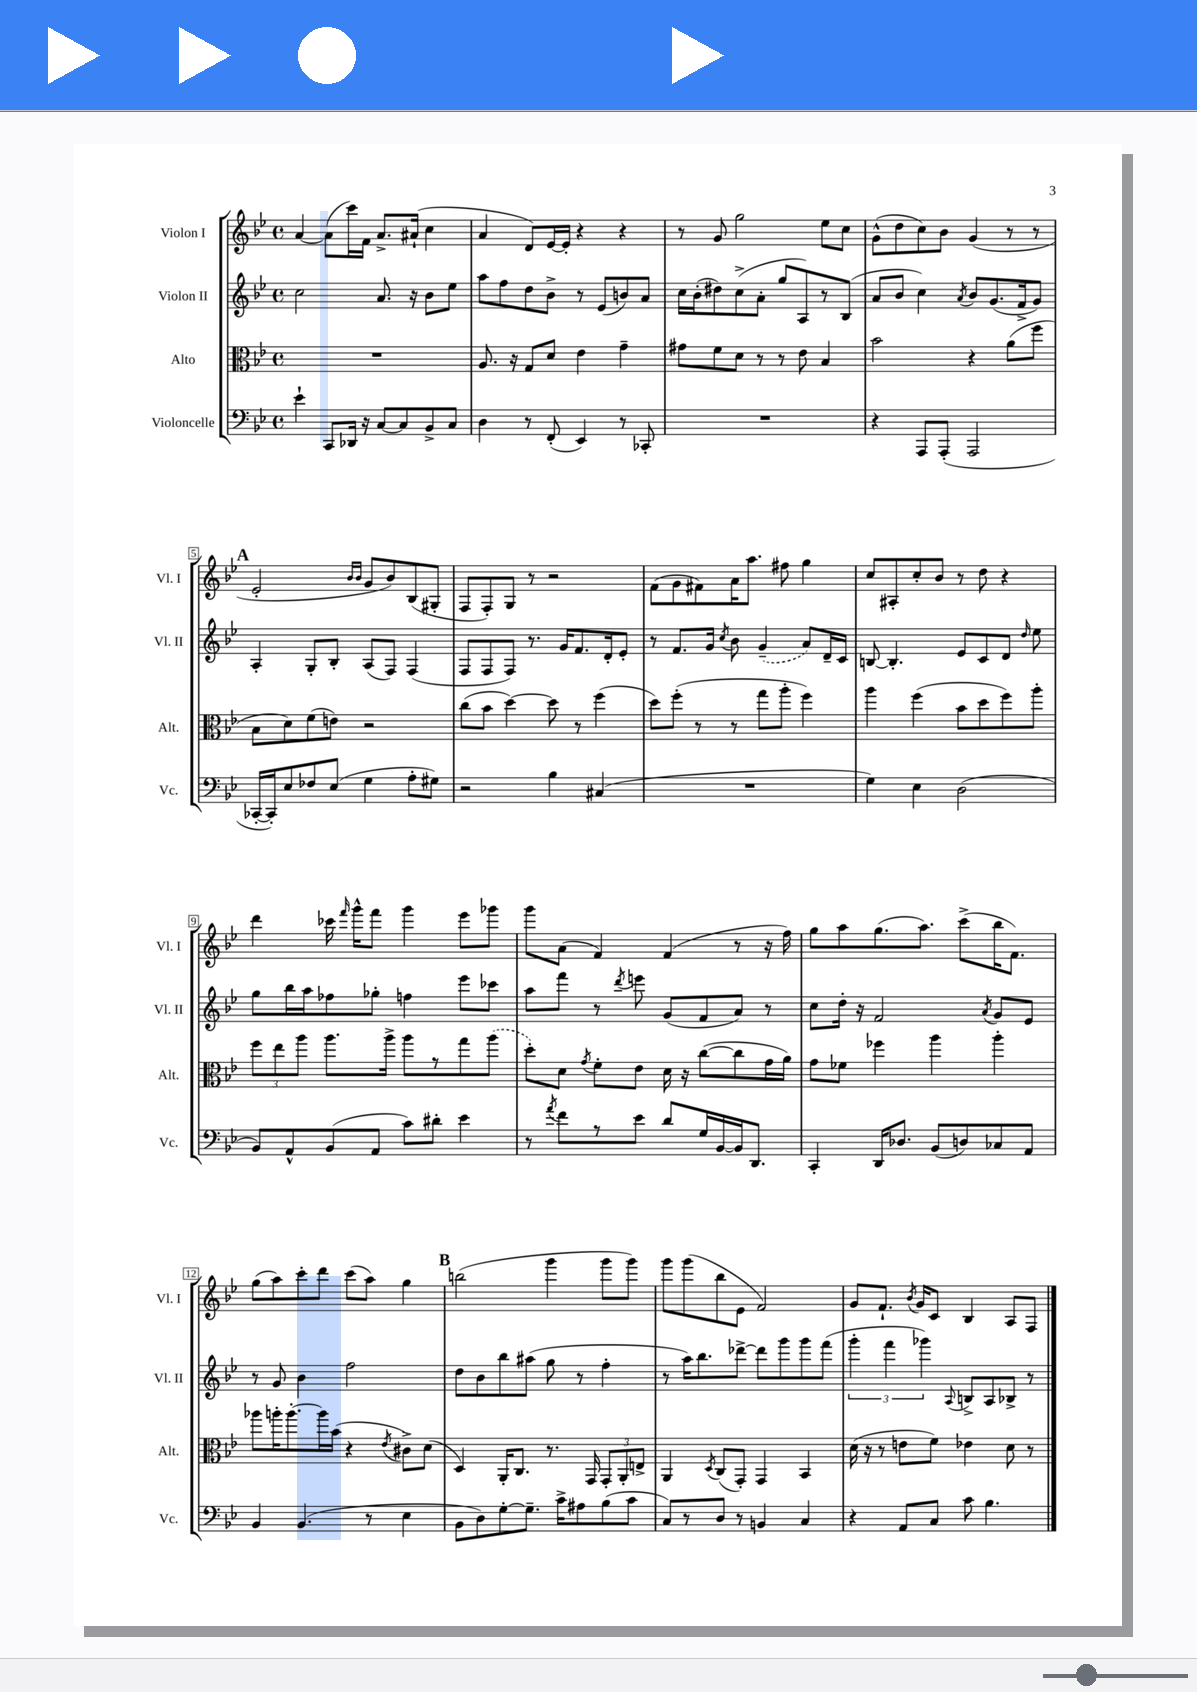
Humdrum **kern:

**kern	**kern	**kern	**kern
*part4	*part3	*part2	*part1
*staff4	*staff3	*staff2	*staff1
*I"Violoncelle	*I"Alto	*I"Violon II	*I"Violon I
*I'Vc.	*I'Alt.	*I'Vl. II	*I'Vl. I
*clefF4	*clefC3	*clefG2	*clefG2
*k[b-e-]	*k[b-e-]	*k[b-e-]	*k[b-e-]
*M4/4	*M4/4	*M4/4	*M4/4
*met(c)	*met(c)	*met(c)	*met(c)
=1	=1	=1	=1
4e-`\	1r	2cc\	[4a/
8CC/L	.	.	(8a\L]
16DD-X/Jk	.	.	16ccc\L)
16r	.	.	16f\JJ
[8C/L	.	8.a/	8.a^/L
8C/]	.	.	.
.	.	16r	(16a#X`/Jk
8BB-^/	.	8b-\L	4cc\
8C/J	.	8ee-\J	.
=2	=2	=2	=2
4D\	8.A/	8aa\L	4a/
.	.	8ff\	.
.	16r	.	.
8r	8G/L	8dd\	8d/L)
(8FF'/	8d/J	8b-^\J	[16e-/L
.	.	.	16e-'/JJ]
4EE-/)	4e-\	8r	4r
.	.	(8e-/L	.
8r	4g~\	8bn/)	4r
8CC-X'/	.	8a/J	.
=3	=3	=3	=3
1r	8g#X\L	16cc\LL	8r
.	.	(16b-'\J	.
.	8f\	8dd#X\)	8g/
.	8d\J	(8cc^\	2gg\
.	8r	8a'\J	.
.	8r	8gg/L	.
.	8e-\	8A/)	.
.	4B-/	8r	8ee-\L
.	.	(8B-/J	8cc\J
=4	=4	=4	=4
4r	2b-\	8a/L	(8g^^\L
.	.	8b-/J	8dd\
8AAA/L	.	4cc\)	8cc\)
(8AAA'/J	.	.	8b-\J
.	.	8qa/	.
2AAA/	4r	8b-/L	(4g/
.	.	(8.g/	.
.	(8a\L	.	8r
.	.	16f^/k	.
.	8ff\J	8g/J)	8r
!!LO:LB:g=z
!!LO:REH:place=s1:t=A
=5	=5	=5	=5
[16CC-X'/LL	8B-\L	4A'/	2e-'/
16CC-'/J])	.	.	.
8E-/	8d\)	.	.
8F-X/	(8f\	8G'/L	.
(8E-/J	8en\J)	8B-'/J	.
.	.	.	16qqb-/LL
.	.	.	16qqb-/JJ
4G\	2r	(8A/L	8g/L
.	.	8F/J)	8b-/)
8A'\L	.	(4F/	(8B-/
8G#X\J)	.	.	8G#X'/J
=6	=6	=6	=6
2r	(8cc\L	8F/L	8F/L
.	8b-\J	8F/	8F'/)
.	[4dd\)	8F/J)	8G/J
.	.	8.r	8r
4B-\	8dd\]	.	2r
.	.	16g/KL	.
.	8r	8.f/	.
(4C#X/	(4ff\	.	.
.	.	16d'/k	.
.	.	8e-'/J	.
=7	=7	=7	=7
1r	8dd\L)	8r	(8f\L
.	(8ff'\J	8.f/L	8g\
.	8r	.	8f#X\)
.	.	16g/Jk	.
.	.	8qcc/	.
.	8r	8b-\	16a\K
.	.	.	8.aa\J
.	8gg\L	(4g~/	.
.	8aa'\J	.	8ff#X\
.	4ff\)	8a/L)	4gg\
.	.	16d~/L	.
.	.	16c/JJ	.
=8	=8	=8	=8
4G\)	4aa\	[8Bn/	8cc/L
.	.	4.B'/]	8A#X'/
4E-\	(4ff\	.	8cc'/
.	.	.	8b-/J
(2D\	8b-\L	8e-/L	8r
.	8dd\	8c/	8dd\
.	8ff\)	8d/J	4r
.	.	16qqdd/	.
.	8aa'\J	8ee-\	.
!!LO:LB:g=z
=9	=9	=9	=9
8BB-/L)	12ff\L	8gg\L	4ddd\
.	12ee-\	.	.
8AA^^/	.	16bb-\L	.
.	12aa\J	.	.
.	.	16aa\J	.
(8BB-/	8.aa\L	8ff-X\	16ccc-X\
.	.	.	16qqfff/
.	.	.	16ggg^^\KL
8AA/J	.	8gg-X'\J	8fff\J
.	16aa^\Jk	.	.
8c\L)	8aa\L	4ffn\	4ggg\
8d#X'\J	8r	.	.
4e-\	8gg\	8eee-\L	8eee-\L
.	(8aa\J	8ccc-X\J	8ggg-X\J
=10	=10	=10	=10
8r	8dd'\L)	8aa\L	8ggg\L
8qa/	.	.	.
8f\L	8d\J	8fff\J	(8a\J
.	8qg/	.	.
8r	8f'\L	8r	4f/)
.	.	8qddd/	.
8e-\J	8e-\J	8eeen\	.
8d/L	16d\	(8g/L	(4f/
.	16r	.	.
16G/L	([8cc\L	8f/	.
[16BB-/	.	.	.
16BB-/J]	8cc\]	8a/J)	8r
8.DD/J	.	.	.
.	16g\L	8r	16r
.	16a\JJ)	.	16ff\)
=11	=11	=11	=11
4CC'/	8g\L	8cc\L	8gg\L
.	8f-X\J	16dd'\Jk	8aa\
.	.	16r	.
16DD/KL	4ff-X\	2f/	(8.gg\
8.D-X/J	.	.	.
.	.	.	8.aa\J)
(8BB-/L	4aa\	.	.
8Dn/)	.	.	(8ccc^\L
.	.	8qa/	.
8C-X/	4aa'\	8g/L	16bb-\K
.	.	.	8.f\J)
8AA/J	.	8e-/J	.
!!LO:LB:g=z
=12	=12	=12	=12
4BB-/	8aa-X\L	8r	(8gg\L
.	16aan'\K	8g/	8aa\)
.	[8.aa'\	.	.
(4.BB-/	.	4b-\	8ccc'\
.	16aa\L]	.	8ddd\J
.	(16b-\JJ	.	.
.	4r	2ff\	(8ccc\L
8r	.	.	8aa\J)
.	8qe-/	.	.
4E-\	8c#X^\L)	.	4gg\
.	(8d\J	.	.
!!LO:REH:place=s1:t=B
=13	=13	=13	=13
8BB-\L	4D/)	8dd\L	(2bbn\
8D\)	.	8b-\	.
[8G'\	16AA'/KL	8bb-\	.
.	8.C/J	.	.
8.G~\J]	.	(8aa#X\J	.
.	8.r	8gg\	4ggg\
16c^\KL	.	.	.
8A#X\	.	8r	.
.	16GG/	.	.
(8B-\	12GG'/L	4ff'\	8ggg\L
.	12AA'/	.	.
8c\J	.	.	8ggg\J)
.	12En^/J	.	.
=14	=14	=14	=14
8C/L)	4AA/	8r	8ggg\L
8r	.	16aa\KL)	(8ggg\
.	.	8.bb-\	.
.	8qD/	.	.
8D/J	(8C/L	.	8bb-\
8r	8GG'/J)	[8ddd-X^\J	8e-\J
4BBn/	4GG/	8ddd-\L]	2f/)
.	.	8ggg\	.
4C/	4BB-/	8ggg\	.
.	.	(8fff\J	.
=15	=15	=15	=15
4r	(16d\	6ggg'\	8g/L
.	16r	.	.
.	8r	.	8.f`/J
.	.	6fff\	.
8AA/L	8en\L	.	.
.	.	.	8qb-/
.	.	.	16g/KL
.	.	6ggg-X\)	.
8C/J	8f\J)	.	8c/J
.	.	8qqA/	.
8c\	4e-X\	8Bn^/L	4B-/
4.B-\	.	8A/	.
.	8d\	8B-X^/J	8A/L
.	8r	8r	8F/J
==	==	==	==
*-	*-	*-	*-
